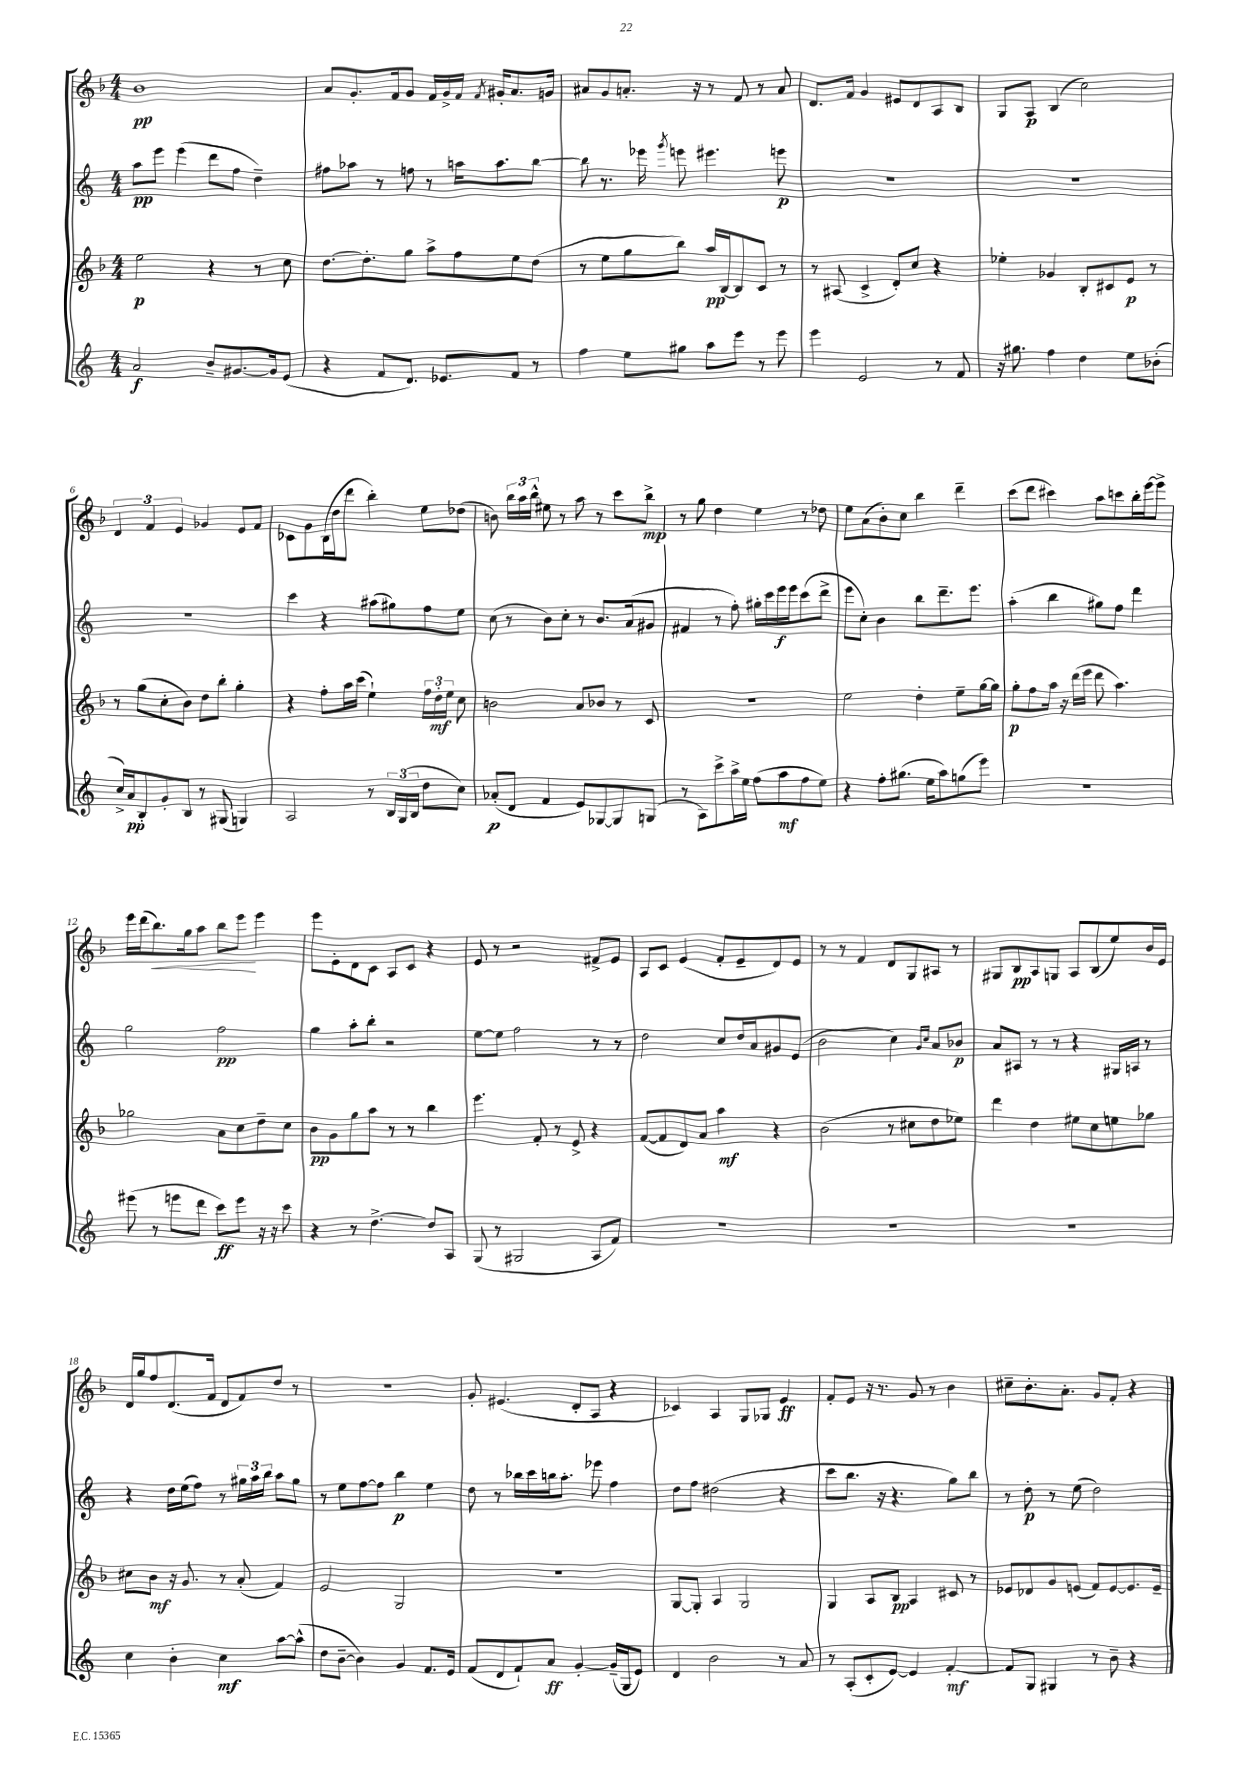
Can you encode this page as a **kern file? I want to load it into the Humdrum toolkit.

**kern	**kern	**kern	**kern
*staff4	*staff3	*staff2	*staff1
*clefG2	*clefG2	*clefG2	*clefG2
*k[]	*k[b-]	*k[]	*k[b-]
*M4/4	*M4/4	*M4/4	*M4/4
2a	2ee	8aa	1b-
.	.	8eee	.
.	.	(4eee	.
8b~	4r	8ddd	.
[8.g#	.	8ff	.
.	8r	4dd~)	.
16g#]	.	.	.
(8e	8cc	.	.
=	=	=	=
4r	[8.dd	8ff#	8a
.	.	8aa-	8.g'
.	8.dd']	.	.
8f	.	8r	.
.	.	.	16f
8.d)	8gg	8ff	8g
.	8aa^	8r	16f
8.e-	.	.	16g^
.	8ff	16aa	16f
.	.	.	8qf
.	.	8.aa	16g#'
8f	8ee	.	8.a
8r	(8dd	[8bb	.
.	.	.	16g
=	=	=	=
4ff	8r	8bb]	8a#
.	8ee	8.r	8g
8ee	8gg	.	8.a'
.	.	16eee-	.
.	.	8qggg	.
8gg#	8bb-)	8eee	.
.	.	.	16r
8aa	16aa	4.eee#	8r
.	[16B-	.	.
8eee	8B-]	.	8f
8r	8c	.	8r
8eee	8r	8eee	8a
=	=	=	=
4eee	8r	1r	8.d
.	(8A#	.	.
.	.	.	16f
2e	4c^	.	4g
.	8d')	.	8e#
.	8cc	.	8d
8r	4r	.	8A
8f	.	.	8B-
=	=	=	=
16r	4ee-'	1r	8G
8.gg#	.	.	.
.	.	.	8A
4ff	4g-	.	(4B-
4dd	8B-'	.	2cc)
.	8c#	.	.
8ee	8e	.	.
(8b-'	8r	.	.
=	=	=	=
16cc^)	8r	1r	6d
16a	.	.	.
8B'	(8gg	.	.
.	.	.	6f
8g'	8cc'	.	.
.	.	.	6e
8B	8b-)	.	.
8r	8dd	.	4g-
(8G#	8bb-'	.	.
4G)	4gg'	.	8e
.	.	.	8f
=	=	=	=
2A	4r	4ccc	8c-
.	.	.	8g
.	8ff'	4r	(16B-
.	.	.	16dd
.	16aa	.	8ddd
.	(16ccc	.	.
8r	4ee`)	(8aa#	4bb-')
24B	.	8gg#)	.
(24G	.	.	.
24B	.	.	.
8dd	24ff	8ff	8ee
.	24dd'	.	.
.	24ee	.	.
8cc)	8cc	8ee	(8dd-
=	=	=	=
(8a-'	2b	(8cc	8b)
8d	.	8r	24bb-
.	.	.	24aa
.	.	.	24bb-^^
4f	.	8b)	8ee#
.	.	8cc'	8r
8e)	8a	8r	8aa
[8G-	8b-	8.b	8r
8G-]	8r	.	8ccc
.	.	(16a	.
(8G	8c	8g#	8bb-^
=	=	=	=
8r	1r	4f#	8r
8A)	.	.	8gg
8ccc^	.	8r	4dd
16aa^	.	8ff')	.
16ee	.	.	.
(8ff	.	16gg#'	4ee
.	.	16ccc	.
8aa	.	16eee	.
.	.	16eee	.
8ff	.	(8ccc	8r
8ee)	.	8ddd^	8dd-
=	=	=	=
4r	2ee	8eee	8ee
.	.	8cc')	(8a
8ff'	.	4b	8b-')
(8.gg#	.	.	8cc
.	4dd'	8bb	4bb-
16ee	.	.	.
8aa)	.	8.ddd~	.
(8gg	8ee~	.	4ddd~
.	.	8.eee	.
8eee)	[16gg	.	.
.	16gg]	.	.
=	=	=	=
1r	8gg'	(4aa'	(8ccc
.	8ff	.	8ddd
.	16aa	4bb	4ccc#)
.	16r	.	.
.	(16ddd	.	.
.	16eee	.	.
.	8ddd	8gg#)	8aa
.	4.aa)	8ff	8ccc
.	.	4ddd	16bb-'
.	.	.	[16eee
.	.	.	8eee^]
=	=	=	=
(8eee#	2gg-	2gg	16eee
.	.	.	(16ddd
8r	.	.	8.bb-)
8eee	.	.	.
.	.	.	16gg
8ddd	.	.	8aa
8ccc)	8a	2ff	8bb-
8eee	8cc	.	8eee
16r	8dd~	.	4eee
16r	.	.	.
8ccc	8cc	.	.
=	=	=	=
4r	8b-	4gg	8eee
.	8g	.	8e'
8r	8gg	8aa'	8d
[4.dd^	8aa	8bb'	8c
.	8r	2r	8A
.	8r	.	8c
8dd]	4bb-	.	4r
8A	.	.	.
=	=	=	=
(8G	4.eee	[8ee	8e
8r	.	8ee]	8r
2G#	.	2ff	2r
.	8f'	.	.
.	8r	.	.
.	8e^	.	.
8A	4r	8r	8f#^
8f)	.	8r	8e
=	=	=	=
1r	([8f	2dd	8A
.	8f]	.	8c
.	8d)	.	(4e
.	8a	.	.
.	4aa	8cc	8f'
.	.	16dd	8e~
.	.	16a	.
.	4r	8g#	8d)
.	.	(8e	8e
=	=	=	=
1r	(2b-	2b	8r
.	.	.	8r
.	.	.	4f
.	8r	4cc)	8d
.	8cc#	.	8G
.	.	16qqg	.
.	.	16qqcc	.
.	8dd	8a	8A#
.	8ee-)	8b-	8r
=	=	=	=
1r	4ddd	8a	8G#
.	.	8A#	8B-
.	4dd	8r	8A
.	.	8r	8G
.	8ee#	4r	8A
.	8cc	.	(8B-
.	8ee	16G#	8ee)
.	.	16A	.
.	8gg-	8r	16b-
.	.	.	16e
=	=	=	=
4cc	8cc#	4r	16d
.	.	.	16gg
.	8b-	.	8ff
4b'	16r	16dd	(8.d
.	8.g	(16ee	.
.	.	8ff)	.
.	.	.	16f
4cc	8r	8r	8d
.	(8a'	24gg#	8f)
.	.	24aa	.
.	.	24bb	.
[8aa	4f)	8aa	8dd
(8aa^^]	.	8gg#	8r
=	=	=	=
8dd	2e	8r	1r
[8b~	.	8ee	.
4b])	.	[8ff	.
.	.	8ff]	.
4g	2G	4bb	.
8.f	.	4ee	.
16e	.	.	.
=	=	=	=
(8f	1r	8dd	8g'
8d	.	8r	(4.e#
8f`)	.	16bb-	.
.	.	16ccc	.
8a	.	16bb	.
.	.	8.aa'	.
[4g'	.	.	8d'
.	.	8eee-	8A
(16g~]	.	4ff	4r
16G	.	.	.
8e)	.	.	.
=	=	=	=
4d	[8G	8dd	4c-)
.	8G']	8ff	.
2b	4A	(2dd#	4A
.	2G	.	8G
.	.	.	8G-
8r	.	4r	4e
8a	.	.	.
=	=	=	=
8r	4G	8ccc	8f'
(8A'	.	8.bb	8e
8c'	8A	.	16r
.	.	16r	8.r
[8e)	8B-	4.r	.
4e]	4A	.	8g
.	.	.	8r
[4f'	8c#	8gg)	4b-
.	8r	8bb	.
=	=	=	=
8f]	8e-	8r	8cc#~
8G	8d-	8dd'	8.b-'
4G#	8g	8r	.
.	.	.	8.a'
.	(8e	(8ee	.
8r	8f)	2dd)	8g
8b~	[8e	.	8f'
4r	8.e]	.	4r
.	16e~	.	.
==	==	==	==
*-	*-	*-	*-
